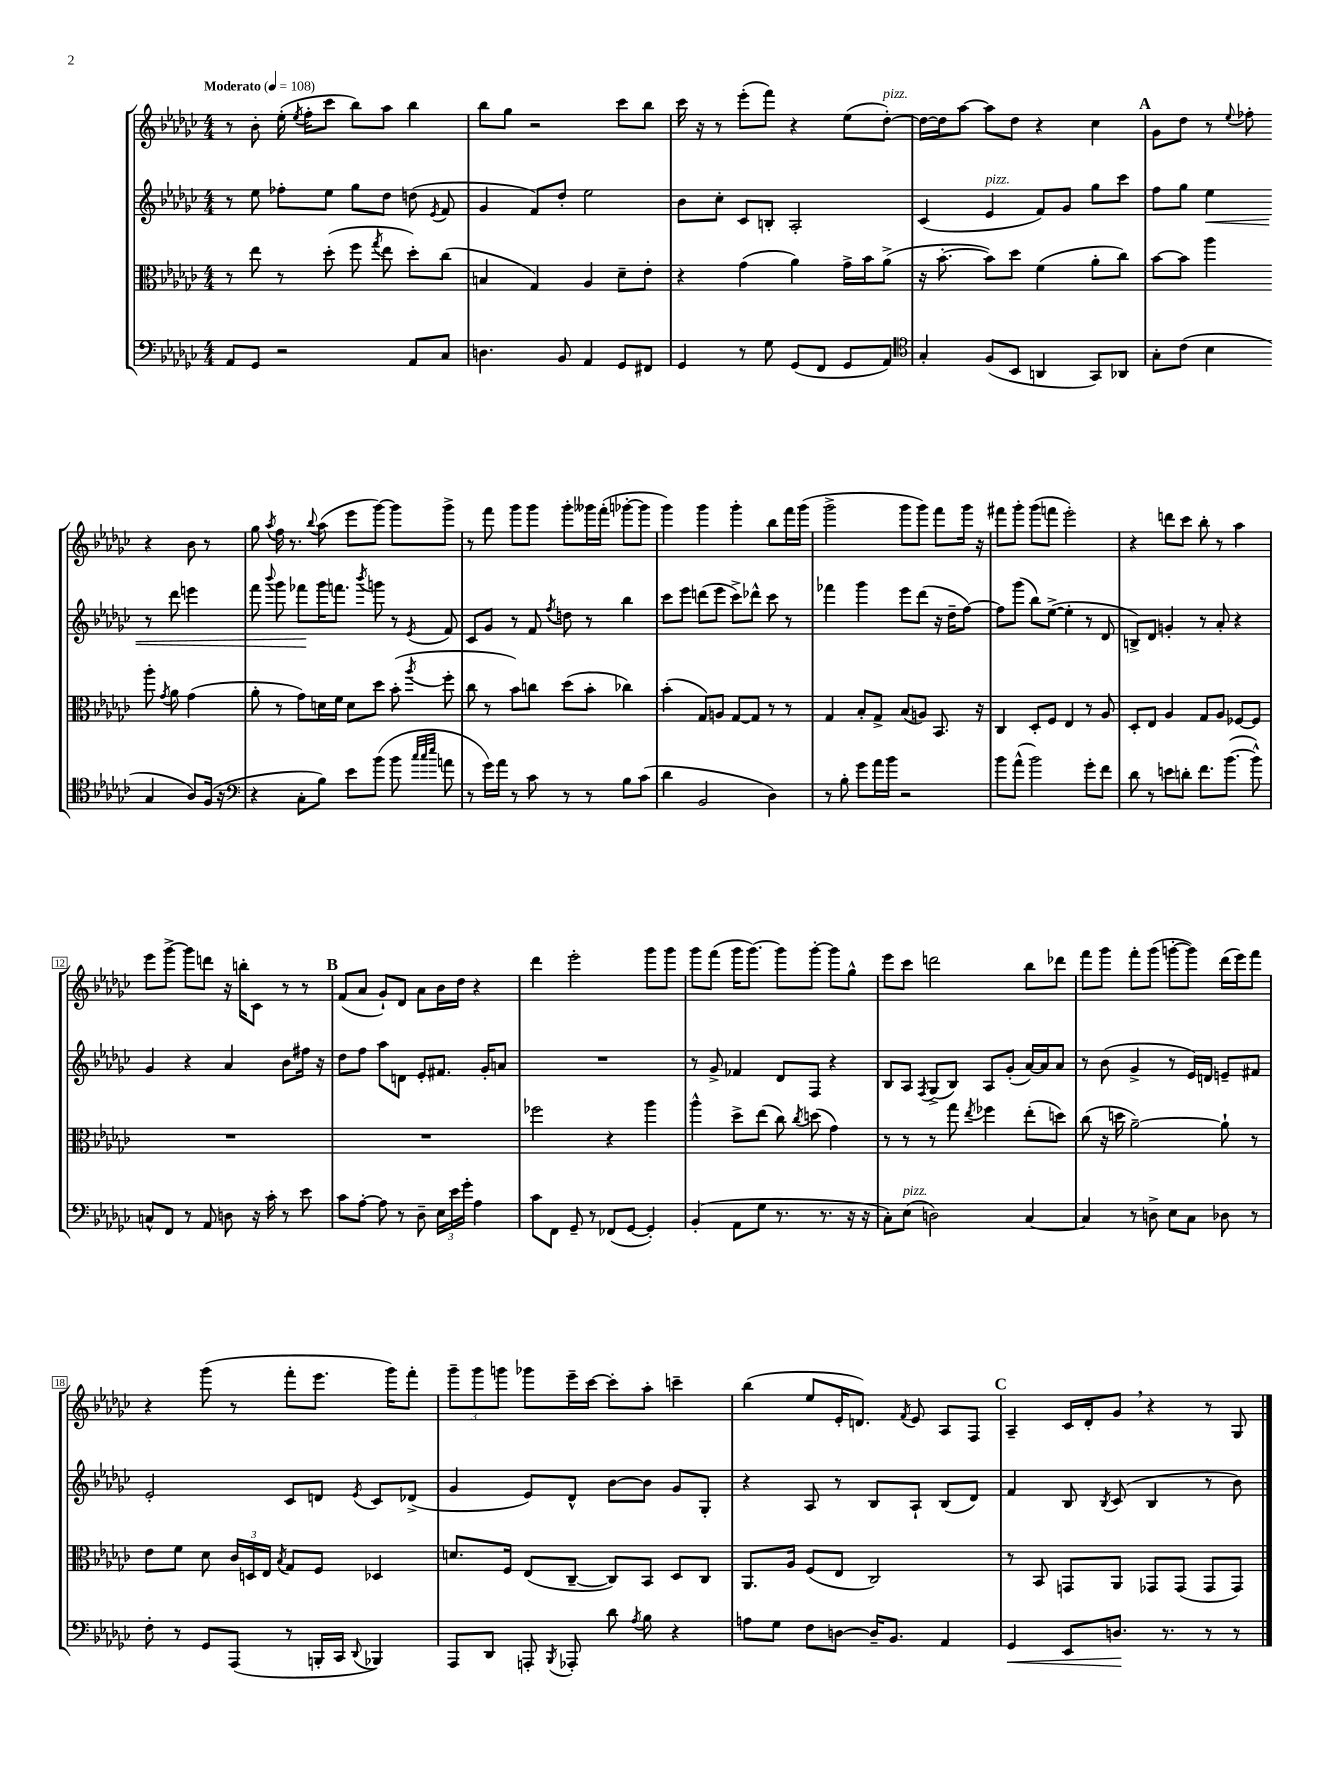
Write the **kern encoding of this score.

**kern	**kern	**kern	**kern
*staff4	*staff3	*staff2	*staff1
*clefF4	*clefC3	*clefG2	*clefG2
*k[b-e-a-d-g-c-]	*k[b-e-a-d-g-c-]	*k[b-e-a-d-g-c-]	*k[b-e-a-d-g-c-]
*M4/4	*M4/4	*M4/4	*M4/4
*MM108	*MM108	*MM108	*MM108
8AA-	8r	8r	8r
8GG-	8ee-	8ee-	8b-'
2r	8r	8ff-'	(16ee-'
.	.	.	8qee-
.	.	.	16ff'
.	(8dd-'	8ee-	8ccc-
.	8ff	8gg-	8bb-)
.	8qgg-	.	.
.	8ee-	8dd-	8aa-
8AA-	8dd-')	(8dd	4bb-
.	.	8qe-	.
8C-	(8cc-	8f	.
=	=	=	=
4.D	4B	4g-	8bb-
.	.	.	8gg-
.	4G-)	8f)	2r
8BB-	.	8dd-'	.
4AA-	4A-	2ee-	.
8GG-	8d-~	.	8ccc-
8FF#	8e-'	.	8bb-
=	=	=	=
4GG-	4r	8b-	16ccc-
.	.	.	16r
.	.	8cc-'	8r
8r	(4g-	8c-	(8eee-'
8G-	.	8B'	8fff)
(8GG-	4a-)	2A-'	4r
8FF	.	.	.
8GG-	16g-^	.	(8ee-
.	16b-	.	.
8AA-)	(8a-^	.	[8dd-')
=	=	=	=
*clefC4	*	*	*
4G-'	16r	(4c-	16dd-_
.	[8.b-'	.	16dd-]
.	.	.	[8aa-
(8F	8b-])	4e-	8aa-]
8BB-	8dd-	.	8dd-
4AA	(4f	8f)	4r
.	.	8g-	.
8GG-)	8a-'	8gg-	4cc-
8AA-	8cc-)	8ccc-	.
=	=	=	=
8G-'	[8b-	8ff	8g-
(8c-	8b-]	8gg-	8dd-
4B-	4aa-	4ee-	8r
.	.	.	8qqee-
.	.	.	8ff-'
4G-	8aa-'	8r	4r
.	8qg-	.	.
.	8a-	8ddd-	.
8A-)	(4g-	4eee	8b-
(16F	.	.	8r
16r	.	.	.
=	=	=	=
*clefF4	*	*	*
4r	8a-'	8fff	8gg-
.	.	8qqbbb-	8qaa-
.	8r	8ggg-	16ff
.	.	.	8.r
8C-'	8g-)	8fff-	.
.	.	.	8qqbb-
8B-)	16d	16ggg-	(8aa-
.	16f	8.fff	.
8e-	8d	.	8eee-
.	.	8qbbb-	.
(8b-	8dd-	8ggg	[8ggg-)
8b-	(8b-'	8r	8ggg-]
32qqcc-	.	.	.
32qqcc-	.	.	.
32qqee-	8qaa-	8qe-	.
8a	8ff'	8f	8ggg-^
=	=	=	=
8r	8cc-	8c-	8r
16g-)	8r	8g-	8fff
16a-	.	.	.
8r	8b-)	8r	8ggg-
8c-	8cc	8f	8ggg-
.	.	8qff	.
8r	(8dd-	8dd	8ggg-'
8r	8b-'	8r	16ggg--
.	.	.	(16fff'
8B-	4cc-)	4bb-	[8ggg-'
(8c-	.	.	8ggg-]
=	=	=	=
4d-	(4b-'	8ccc-	4ggg-)
.	.	8eee-	.
2BB-	8G-)	(8ddd	4ggg-
.	8A	8eee-	.
.	[8G-	8ccc-^)	4ggg-'
.	8G-]	8ddd-^^	.
4D-)	8r	8ccc-	8bb-
.	8r	8r	16fff
.	.	.	(16ggg-
=	=	=	=
8r	4G-	4fff-	2ggg-^
8B-'	.	.	.
8g-	8B-'	4ggg-	.
16a-	8G-^	.	.
16b-	.	.	.
2r	(8B-	8eee-	8ggg-
.	8A)	(8ddd-	8ggg-)
.	8.BB-	16r	8fff
.	.	16dd-~	.
.	.	[8ff)	16ggg-
.	16r	.	16r
=	=	=	=
8b-	4C-	8ff]	8fff#
(8a-^^	.	(8ggg-	8ggg-'
2b-)	8D-'	8bb-)	(8ggg-
.	8F	([8ee-^	8fff
.	4E-	4ee-']	2eee-')
8g-'	8r	8r	.
8f	8A-	8d-	.
=	=	=	=
8d-	8D-'	8B^)	4r
8r	8E-	8d-	.
8e	4A-	4g'	8ddd
8d'	.	.	8ccc-
8.f	8G-	8r	8bb-'
.	8A-	8a-'	8r
([8.b-	.	.	.
.	[8F-	4r	4aa-
8b-^^])	8F-]	.	.
=	=	=	=
8C^^	1r	4g-	8eee-
8FF	.	.	[8ggg-^
8r	.	4r	8ggg-]
8AA-	.	.	8ddd
8D	.	4a-	16r
.	.	.	16bb'
16r	.	.	8c-
16c-'	.	.	.
8r	.	8b-	8r
8e-	.	16ff#	8r
.	.	16r	.
=	=	=	=
8c-	1r	8dd-	(8f
[8A-'	.	8ff	8a-
8A-]	.	8aa-	8g-`)
8r	.	8d	8d-
8D-~	.	8e-'	8a-
24E-	.	8.f#	16b-
24e-	.	.	.
.	.	.	16dd-
24g-'	.	.	.
4A-	.	.	4r
.	.	16g-'	.
.	.	8a	.
=	=	=	=
8c-	2ff-	1r	4ddd-
8FF	.	.	.
8GG-~	.	.	2eee-'
8r	.	.	.
(8FF-	4r	.	.
[8GG-	.	.	.
4GG-'])	4aa-	.	8ggg-
.	.	.	8ggg-
=	=	=	=
(4BB-'	4aa-^^	8r	8ggg-
.	.	8g-^	(8fff
8AA-	8dd-^	4f-	16ggg-
.	.	.	[8.ggg-)
8G-	(8ee-	.	.
8.r	8cc-)	8d-	8ggg-]
.	8qcc-	.	.
.	(8dd	8F	[8ggg-'
8.r	.	.	.
.	4g-)	4r	8ggg-]
16r	.	.	8gg-^^
16r	.	.	.
=	=	=	=
8C-')	8r	8B-	8eee-
(8E-	8r	8A-	8ccc-
.	.	8qF	.
2D)	8r	(8G-^	2ddd
.	8gg-	8B-)	.
.	8qee-	.	.
.	4ff-	8A-	.
.	.	(8g-'	.
[4C-	(8ee-'	[16a-)	8bb-
.	.	16a-]	.
.	8dd)	8a-	8ddd-
=	=	=	=
4C-]	(8cc-	8r	8fff
.	16r	(8b-	8ggg-
.	16dd	.	.
8r	[2a-~)	4g-^	8fff'
8D^	.	.	(8ggg-
8E-	.	8r	[8ggg'
8C-	.	16e-)	8ggg])
.	.	16d	.
8D-	8a-`]	8e~	(16ddd-
.	.	.	16eee-)
8r	8r	8f#	8fff
=	=	=	=
8F'	8e-	2e-'	4r
8r	8f	.	.
8GG-	8d-	.	(8ggg-
(8AAA-	24c-	.	8r
.	24D	.	.
.	24E-	.	.
.	8qB-	.	.
8r	8G-	8c-	8fff'
16BBB'	8F	8d	8.eee-
16CC-	.	.	.
8qqDD-	.	8qe-	.
4BBB-)	4D-	8c-	.
.	.	.	16ggg-)
.	.	(8d-^	8fff'
=	=	=	=
8AAA-	8.d	4g-	12ggg-~
.	.	.	12ggg-
8DD-	.	.	.
.	.	.	12ggg
.	16F	.	.
8AAA'	(8E-	8e-)	8ggg-
8qBBB-	.	.	.
8AAA-'	[8C-~	8d-^^	16eee-~
.	.	.	[16ccc-
8d-	8C-])	[8b-	8ccc-']
8qA-	.	.	.
8B-	8BB-	8b-]	8aa-'
4r	8D-	8g-	4ccc~
.	8C-	8G-'	.
=	=	=	=
8A	8.AA-	4r	(4bb-
8G-	.	.	.
.	16A-	.	.
8F	(8F	8A-	8ee-
[8D	8E-	8r	16e-'
.	.	.	8.d)
16D~]	2C-)	8B-	.
8.BB-	.	.	.
.	.	.	8qf
.	.	8A-`	8e-
4AA-	.	(8B-	8A-
.	.	8d-)	8F
=	=	=	=
4GG-	8r	4f	4A-~
.	8BB-	.	.
8EE-	8GG	8B-	16c-
.	.	.	16d-'
.	.	8qB-	.
8.D	8AA-	(8c-	8g-
.	8GG-	4B-	4r
8.r	.	.	.
.	(8GG-	.	.
8r	8GG-	8r	8r
8r	8GG-)	8b-)	8G-
==	==	==	==
*-	*-	*-	*-
